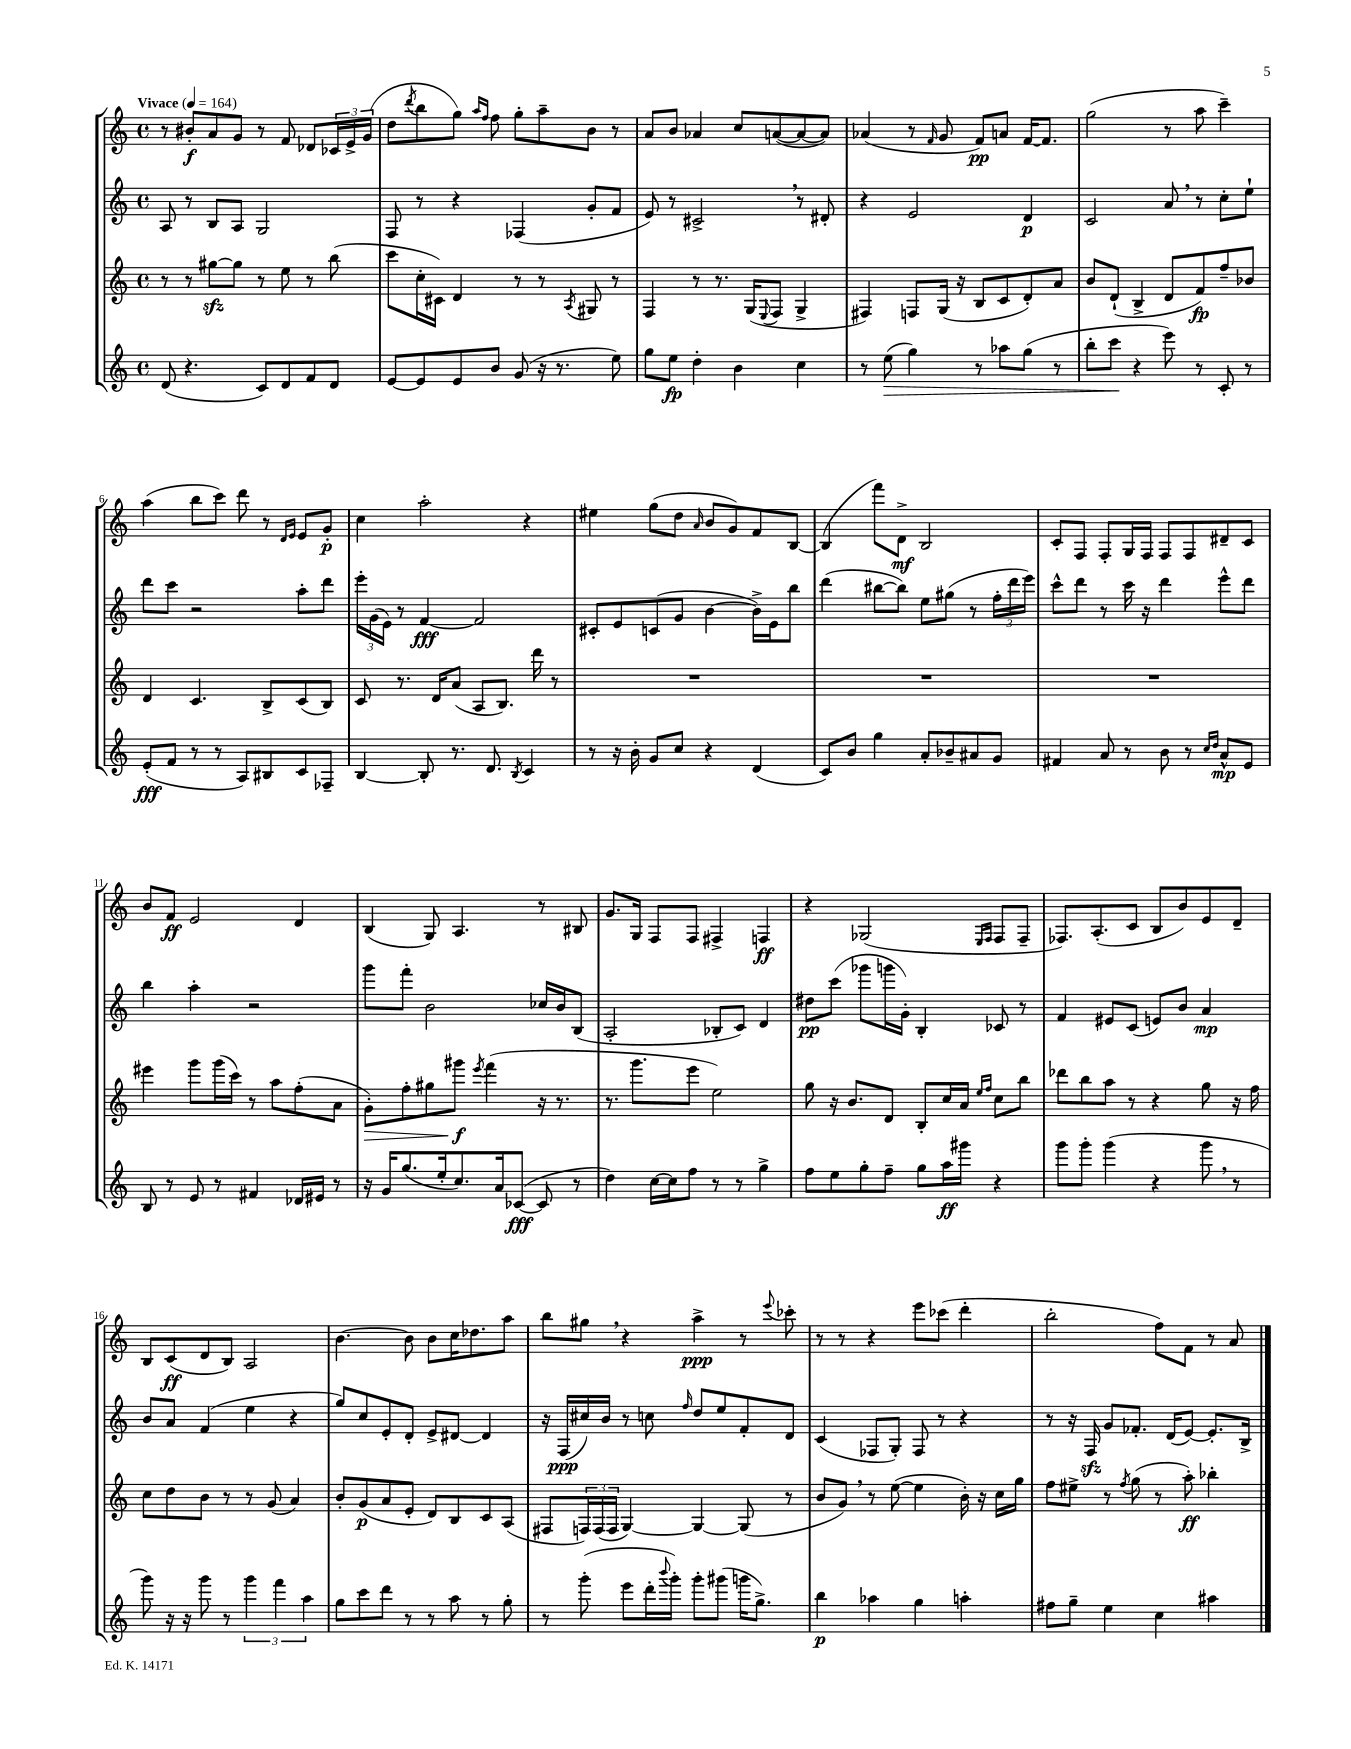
<<
\new StaffGroup <<
\new Staff = "s0" {
    \clef treble \key c \major \defaultTimeSignature \time 4/4 \tempo "Vivace" 4 = 164
    r8 bis'8-.\f a'8 g'8 r8 f'8 des'8 \tuplet 3/2 { ces'16 e'16-> g'16( } |
    d''8 \acciaccatura { d'''8 } b''8 g''8) \grace { a''16 f''16 } f''8 g''8-. a''8-- b'8 r8 |
    a'8 b'8 aes'4 c''8 a'8~( a'8~ a'8) |
    aes'4( r8 \grace { f'16 } g'8 f'8\pp) a'8 f'16~ f'8. |
    g''2( r8 a''8 c'''4--) |
    a''4( b''8 c'''8) d'''8 r8 \grace { d'16 e'16 } e'8 g'8-.\p |
    c''4 a''2-. r4 |
    eis''4 g''8( d''8 \grace { a'16 } b'8 g'8) f'8 b8~ |
    b4( f'''8) d'8->\mf b2 |
    c'8-. f8 f8-. g16 f16 f8 f8 dis'8-- c'8 |
    b'8 f'8\ff e'2 d'4 |
    b4( g8) a4. r8 bis8 |
    g'8. g16 f8 f8 fis4-> f4\ff |
    r4 ges2( \grace { e16 f16 } f8 f8-- |
    fes8.) a8.-.( c'8 b8 b'8) e'8 d'8-- |
    b8 c'8\ff( d'8 b8) a2 |
    b'4.~ b'8 b'8 c''16 des''8. a''8 |
    b''8 gis''8 \breathe r4 a''4->\ppp r8 \appoggiatura { e'''8 } ces'''8-. |
    r8 r8 r4 e'''8 ces'''8( d'''4-. |
    b''2-. f''8) f'8 r8 a'8 \bar "|." |
}
\new Staff = "s1" {
    \clef treble \key c \major \defaultTimeSignature \time 4/4
    a8 r8 b8 a8 g2 |
    f8 r8 r4 fes4( g'8-. f'8 |
    e'8) r8 cis'2-> \breathe r8 dis'8-. |
    r4 e'2 d'4\p |
    c'2 a'8 \breathe r8 c''8-. e''8-! |
    d'''8 c'''8 r2 a''8-. d'''8 |
    \tuplet 3/2 { e'''16-. g'16( e'16) } r8 f'4~\fff f'2 |
    cis'8-. e'8 c'8( g'8 b'4~ b'16->) e'16 b''8 |
    d'''4( bis''8~ bis''8) e''8 gis''8( r8 \tuplet 3/2 { f''16-. d'''16 e'''16) } |
    c'''8-^ d'''8 r8 c'''16 r16 d'''4 e'''8-^ d'''8 |
    b''4 a''4-. r2 |
    g'''8 f'''8-. b'2 ces''16 b'16 b8( |
    a2-. bes8-. c'8) d'4 |
    dis''8\pp c'''8( ges'''8 g'''16 g'16-.) b4-. ces'8 r8 |
    f'4 eis'8 c'8( e'8) b'8 a'4\mp |
    b'8 a'8 f'4( e''4 r4 |
    g''8) c''8 e'8-. d'8-. e'8-> dis'8~ dis'4 |
    r16 f16\ppp( cis''16) b'16 r8 c''8 \grace { f''16 } d''8 e''8 f'8-. d'8 |
    c'4( fes8 g8-.) fes8 r8 r4 |
    r8 r16 f16\sfz g'8 fes'8.-. d'16( e'8~) e'8.-. b16-> \bar "|." |
}
\new Staff = "s2" {
    \clef treble \key c \major \defaultTimeSignature \time 4/4
    r8 r8 gis''8~\sfz gis''8 r8 e''8 r8 b''8( |
    c'''8 c''16-. cis'16) d'4 r8 r8 \acciaccatura { a8 } gis8 r8 |
    f4 r8 r8. g16( \appoggiatura { e8 } f8 g4-> |
    fis4) f8 g16( r16 b8 c'8 d'8-.) a'8 |
    b'8 d'8-!( b4-> d'8 f'8\fp) f''8-- bes'8 |
    d'4 c'4. b8-> c'8( b8) |
    c'8 r8. d'16 a'8( a8 b8.) d'''16 r8 |
    R1 |
    R1 |
    R1 |
    eis'''4 g'''8 g'''16( c'''16) r8 a''8 f''8-.( a'8 |
    g'8-.\>) f''8-. gis''8 gis'''8\f\! \acciaccatura { e'''8 } f'''4( r16 r8. |
    r8. g'''8. e'''8 e''2) |
    g''8 r16 b'8. d'8 b8-. c''16 a'16 \grace { e''16 f''16 } c''8 b''8 |
    des'''8 b''8 a''8 r8 r4 g''8 r16 f''16 |
    c''8 d''8 b'8 r8 r8 g'8( a'4) |
    b'8-. g'8\p( a'8 e'8-. d'8) b8 c'8 a8( |
    fis8 \tuplet 3/2 { f16) f16( f16 } g4~) g4~ g8( r8 |
    b'8 g'8) \breathe r8 e''8~( e''4 b'16-.) r16 c''16 g''16 |
    f''8 eis''8-> r8 \acciaccatura { f''8 } g''8( r8 a''8-.\ff) bes''4-. \bar "|." |
}
\new Staff = "s3" {
    \clef treble \key c \major \defaultTimeSignature \time 4/4
    d'8( r4. c'8) d'8 f'8 d'8 |
    e'8~ e'8 e'8 b'8 g'8( r16 r8. e''8) |
    g''8 e''8\fp d''4-. b'4 c''4 |
    r8 e''8\>( g''4) r8 aes''8 g''8( r8 |
    b''8-. c'''8\! r4 e'''8) r8 c'8-. r8 |
    e'8-.\fff( f'8 r8 r8 a8) bis8 c'8 fes8-- |
    b4~ b8-. r8. d'8. \acciaccatura { b8 } c'4 |
    r8 r16 b'16-. g'8 c''8 r4 d'4( |
    c'8) b'8 g''4 a'8-. bes'8-- ais'8 g'8 |
    fis'4 a'8 r8 b'8 r8 \grace { c''16 d''16 } a'8-^\mp e'8 |
    b8 r8 e'8 r8 fis'4 des'16 eis'16 r8 |
    r16 g'16 g''8.( e''16-. c''8.) a'16 ces'8~\fff( ces'8 r8 |
    d''4) c''16~ c''16 f''8 r8 r8 g''4-> |
    f''8 e''8 g''8-. f''8-- g''8 a''16\ff gis'''16 r4 |
    g'''8 g'''8-. g'''4( r4 g'''8 \breathe r8 |
    g'''8) r16 r16 g'''8 r8 \tuplet 3/2 { g'''4 f'''4 a''4 } |
    g''8 c'''8 d'''8 r8 r8 a''8 r8 g''8-. |
    r8 g'''8-.( e'''8 d'''16-. \appoggiatura { b'''8 } g'''16-.) g'''8-. gis'''8( g'''16 g''8.->) |
    b''4\p aes''4 g''4 a''4-. |
    fis''8 g''8-- e''4 c''4 ais''4 \bar "|." |
}
>>
>>
